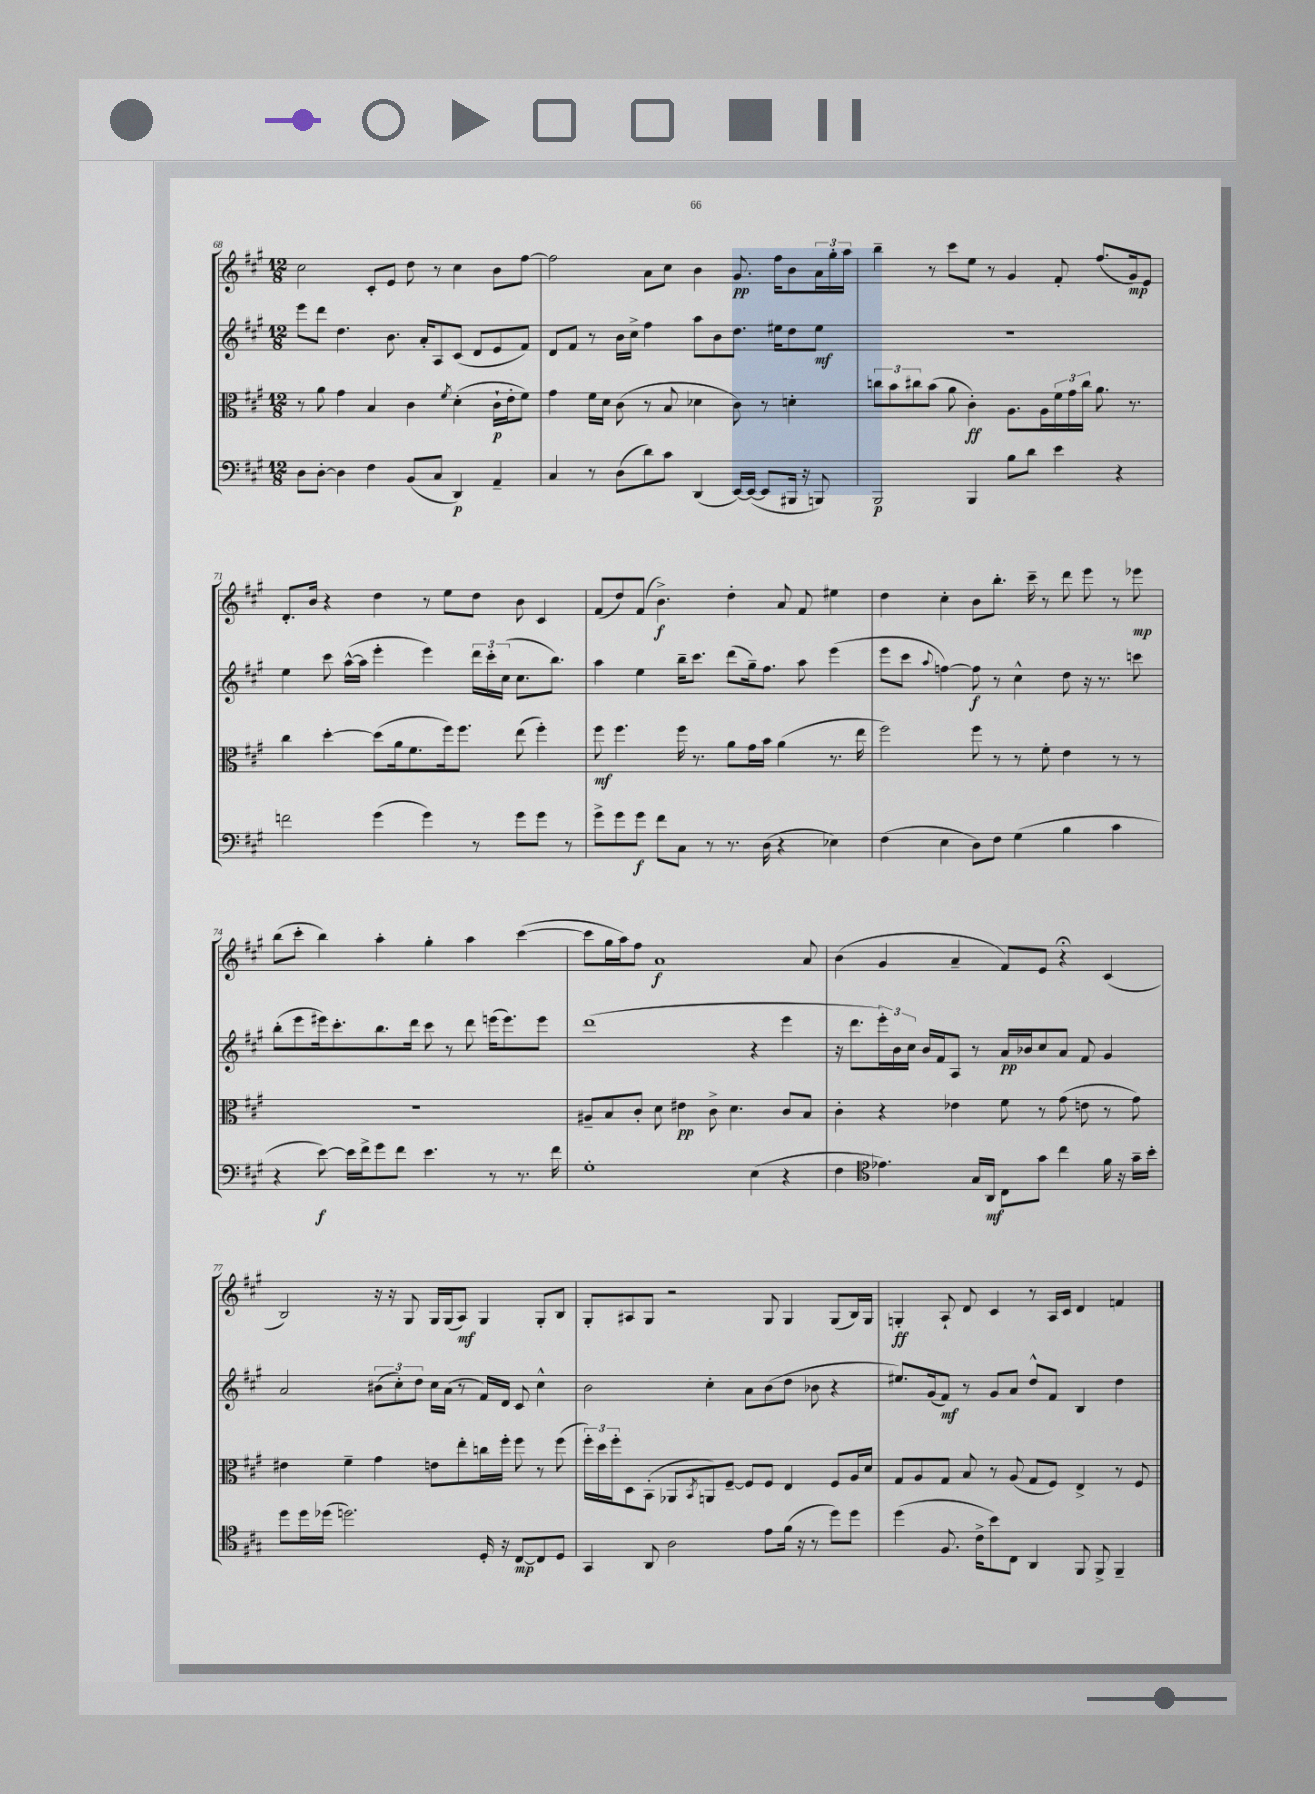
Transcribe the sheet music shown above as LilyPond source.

<<
\new StaffGroup <<
\new Staff = "s0" {
    \clef treble \key a \major \numericTimeSignature \time 12/8
    cis''2 cis'8-. e'8 d''8 r8 cis''4 b'8 fis''8~ |
    fis''2 a'8 cis''8 b'4 gis'8.\pp fis''16 b'8 \tuplet 3/2 { a'16 gis''16-. a''16 } |
    b''4-- r8 cis'''8 e''8 r8 gis'4 fis'8-. fis''8.( gis'16\mp) e'8 |
    d'8.-. b'16 r4 d''4 r8 e''8 d''8 b'8 cis'4 |
    fis'8( d''8) fis'8( b'4.->\f) d''4-. a'8 fis'8 eis''4 |
    d''4 cis''4-. b'8 b''8.-. cis'''16-- r8 d'''8 e'''8 r8 ees'''8\mp |
    b''8( cis'''8-. b''4) a''4-. gis''4-. a''4 cis'''4~( |
    cis'''8 gis''16 a''16) fis''8 a'1\f a'8 |
    b'4( gis'4 a'4-- fis'8) e'8 r4\fermata cis'4( |
    b2) r16 r16 gis8 gis16 gis16( a8\mf) gis4 gis8-. b8 |
    gis8-. ais8 gis8 r2 gis8 gis4 gis8( b16) gis16 |
    g4-.\ff a8-! d'8 cis'4 r8 a16 cis'16 d'4 f'4 \bar "|." |
}
\new Staff = "s1" {
    \clef treble \key a \major \numericTimeSignature \time 12/8
    e'''8 d'''8 d''4. b'8. a'16-. a8 cis'8( d'8 e'8 fis'8) |
    d'8 fis'8 r8 b'16 cis''16-> fis''4 a''8 b'8 d''8. eis''16 d''8 eis''8\mf |
    R1. |
    e''4 cis'''8 a''16~-^( a''16 e'''4-. e'''4) \tuplet 3/2 { d'''16 cis'''16-. cis''16( } cis''8. b''8.) |
    a''4 e''4 b''16-- cis'''8. d'''8( gis''16--) fis''8. a''8 e'''4( |
    e'''8 cis'''8 \appoggiatura { a''8 } f''4~) f''8\f r8 cis''4-^ d''8 r16 r8. c'''8 |
    b''8-.( e'''8 eis'''16) cis'''8.-. b''8. d'''16 cis'''8 r8 d'''8 e'''16( e'''8.) e'''8 |
    d'''1( r4 e'''4 |
    r16 d'''8. \tuplet 3/2 { e'''16-.) b'16 cis''16 } b'16 fis'16 a8 r8 a'16\pp bes'16 cis''8 a'8 fis'8 gis'4 |
    a'2 \tuplet 3/2 { bis'8( cis''8-.) d''8 } cis''16 a'16( r8 fis'16) d'16 cis'8 cis''4-^ |
    b'2 cis''4-. a'8 b'8( d''8 bes'8 r4 |
    eis''8.) gis'16( fis'8\mf) r8 gis'8 a'8 d''8-^ fis'8 b4 d''4 \bar "|." |
}
\new Staff = "s2" {
    \clef alto \key a \major \numericTimeSignature \time 12/8
    r8 a'8 gis'4 b4 cis'4 \acciaccatura { fis'8 } d'4-.( cis'16-!\p e'16-. fis'8) |
    gis'4 fis'16 d'16 cis'8( r8 b8 des'4 cis'8) r8 d'4-. |
    \tuplet 3/2 { c''8 b'8 cis''8 } b'8( a'8 cis'4-.\ff) a8. a16 \tuplet 3/2 { fis'16 gis'16 cis''16 } a'8. r8. |
    cis''4 d''4~-. d''8( a'16 fis'8. fis''16) fis''8. e''8( fis''4-.) |
    fis''8\mf fis''4. fis''16 r8. a'8 gis'16 b'16 a'4( r8. e''16 |
    fis''2) fis''8 r8 r8 fis'8-. e'4 r8 r8 |
    R1. |
    ais8-- b8 cis'8-. d'8 eis'4\pp cis'8-> d'4. cis'8 b8 |
    cis'4-. r4 ees'4 fis'8 r8 gis'8( e'8 r8 gis'8) |
    eis'4 fis'4-- gis'4 e'8 e''8-. c''16 fis''16-. fis''8 r8 fis''8( |
    \tuplet 3/2 { fis''16-.) d''16 fis''16-. } d8 b,8-.( aes,8 \acciaccatura { b,8 } a,8) fis8~-- fis8 fis8 e4 fis8 a16 d'16 |
    gis8 a8 gis8 b8 r8 a8( gis8 fis8) e4-> r8 fis8 \bar "|." |
}
\new Staff = "s3" {
    \clef bass \key a \major \numericTimeSignature \time 12/8
    d8 d8~-. d4 fis4 b,8( cis8 d,4\p) a,4-- |
    cis4 r8 d8( d'8) cis'8 d,4( e,16~) e,16~( e,8 bis,,16 r16 b,,8) |
    b,,2\p b,,4 b8 d'8 e'4 r4 |
    f'2 gis'4( gis'4) r8 gis'8 gis'8 r8 |
    gis'8-> gis'8 gis'8\f fis'8 cis8 r8 r8. d16( r4 ees4) |
    fis4( e4 d8) fis8 gis4( b4 cis'4 |
    r4 e'8~\f) e'16 fis'16-> gis'8 fis'8 e'4. r8 r8. fis'16 |
    gis1-. e4( r4 |
    fis4 \clef tenor ees'4.) gis16 a,16\mf cis8 gis'8 cis''4 fis'16 r16 gis'16-- b'16-. |
    d''8 d''16 des''16( d''2.) d16-. r16 cis8~\mp cis8 d8 |
    gis,4 a,8 a2 e'8 fis'16( r16 r8 d''8) d''8 |
    d''4( fis8. cis'16-> b'8) cis8 a,4 fis,8 fis,8-> fis,4-- \bar "|." |
}
>>
>>
\layout { \context { \Score currentBarNumber = #68 } }
